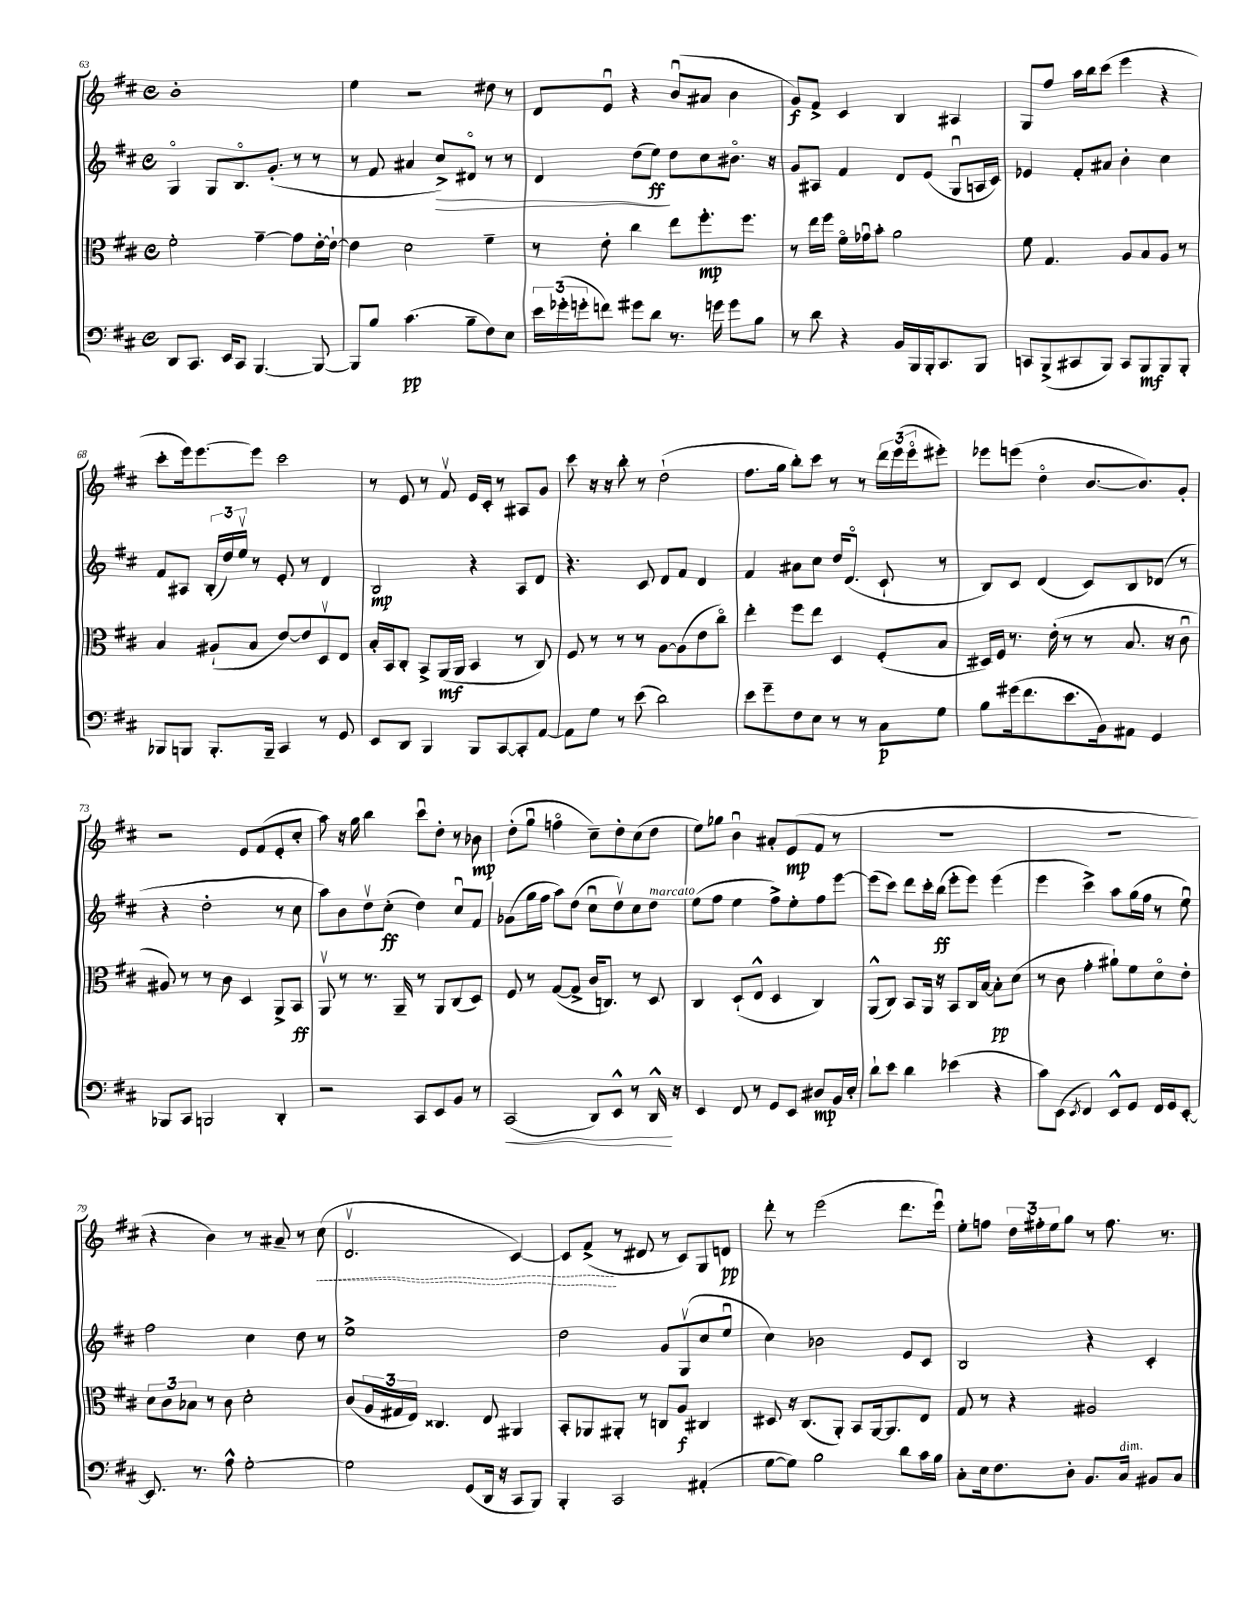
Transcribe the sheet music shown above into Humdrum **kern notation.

**kern	**dynam	**kern	**dynam	**kern	**dynam	**kern	**dynam
*part4	*part4	*part3	*part3	*part2	*part2	*part1	*part1
*staff4	*staff4	*staff3	*staff3	*staff2	*staff2	*staff1	*staff1
*clefF4	*	*clefC3	*	*clefG2	*	*clefG2	*
*k[f#c#]	*	*k[f#c#]	*	*k[f#c#]	*	*k[f#c#]	*
*M4/4	*	*M4/4	*	*M4/4	*	*M4/4	*
*met(c)	*	*met(c)	*	*met(c)	*	*met(c)	*
=63	=63	=63	=63	=63	=63	=63	=63
8DD/L	.	2f#'\	.	4G/	.	1b'	.
8.CC#/J	.	.	.	.	.	.	.
.	.	.	.	8G/L	.	.	.
16EE/KL	.	.	.	.	.	.	.
8CC#/J	.	.	.	8.B/	.	.	.
[4.BBB/	.	[4g~\	.	.	.	.	.
.	.	.	.	(8.g'/J	.	.	.
.	.	8g\L]	.	8r	.	.	.
8BBB/_	.	[16e'\L	.	8r	.	.	.
.	.	16e`\JJ_	.	.	.	.	.
=64	=64	=64	=64	=64	=64	=64	=64
8BBB/L]	.	4e\]	.	8r	.	4ee\	.
8B/J	.	.	.	8f#/	.	.	.
(4.c#\	pp	2d\	.	4a#X/	.	2r	.
!	!	!	!	!	!LO:HP:b	!	!
.	.	.	.	8cc#^/L)	>	.	.
8B~\L	.	.	.	8d#X/J	.	.	.
8F#\)	.	4f#~\	.	8r	.	8dd#X\	.
8E\J	.	.	.	8r	.	8r	.
=65	=65	=65	=65	=65	=65	=65	=65
24e\LL	.	8r	.	4d/	.	8d/L	.
(24g-X'\	.	.	.	.	.	.	.
24gn'\J	.	.	.	.	.	.	.
8fn\J)	.	8e'\	.	.	.	8eu/J	.
8g#X\L	.	4cc#\	.	(8dd\L	.	4r	.
8d\J	.	.	.	8ee\J)	ff	.	.
8.r	.	8ee\L	.	8dd\L	]	(8bu/L	.
.	.	8.ff#'\	mp	8cc#\	.	8a#X/J	.
16gn\	.	.	.	.	.	.	.
8g\L	.	.	.	8.b#X\J	.	4b\	.
.	.	8.ff#\J	.	.	.	.	.
8B\J	.	.	.	.	.	.	.
.	.	.	.	16r	.	.	.
=66	=66	=66	=66	=66	=66	=66	=66
8r	.	8r	.	8g/L	.	8g/L)	f
8d\	.	16ee\LL	.	8A#X/J	.	8f#^/J	.
.	.	16ff#\JJ	.	.	.	.	.
4r	.	16f#\LL	.	4f#/	.	4c#/	.
.	.	16g-Xu\J	.	.	.	.	.
.	.	8b'\J	.	.	.	.	.
16BB/LL	.	2a\	.	8d/L	.	4B/	.
16BBB/	.	.	.	.	.	.	.
16BBB'/J	.	.	.	(8e/J	.	.	.
8.CC#/	.	.	.	.	.	.	.
.	.	.	.	8Gu/L	.	4A#X/	.
8BBB/J	.	.	.	16An/L	.	.	.
.	.	.	.	16c#/JJ)	.	.	.
=67	=67	=67	=67	=67	=67	=67	=67
8CCn/L	.	8f#\	.	4e-X/	.	8G/L	.
(8BBB^/	.	4.G/	.	.	.	8ff#/J	.
8CC#X/	.	.	.	8f#'/L	.	16aa\LL	.
.	.	.	.	.	.	16bb\J	.
8BBB/J)	.	.	.	8a#X/J	.	(8ccc#\J	.
8CC#/L	.	8A/L	.	4b'\	.	4eee\	.
8BBB/	mf	8B/	.	.	.	.	.
8BBB/	.	8A/J	.	4cc#\	.	4r	.
8BBB'/J	.	8r	.	.	.	.	.
!!LO:LB:g=z
=68	=68	=68	=68	=68	=68	=68	=68
8BBB-X/L	.	4B/	.	8f#/L	.	8ccc#'\L	.
8BBBn/J	.	.	.	8A#X/J	.	16eee\k)	.
.	.	.	.	.	.	[8.eee\	.
8.BBB'/L	.	(8A#X`/L	.	(24B'/LL	.	.	.
.	.	.	.	24dd/)	.	.	.
.	.	.	.	24eev/JJ	.	.	.
.	.	8B/J	.	8r	.	8eee\J]	.
16BBB~/Jk	.	.	.	.	.	.	.
4CC#/	.	[8e/L)	.	8e'/	.	2ccc#\	.
.	.	8e/]	.	8r	.	.	.
8r	.	8Dv/	.	4d/	.	.	.
8GG/	.	8E/J	.	.	.	.	.
=69	=69	=69	=69	=69	=69	=69	=69
8EE/L	.	16B'/LL	.	2B/	mp	8r	.
.	.	16BB/J	.	.	.	.	.
8DD/J	.	8C#'/J	.	.	.	8e/	.
4BBB/	.	8BB^/L	.	.	.	8r	.
.	.	(16AA/L	mf	.	.	8f#v/	.
.	.	16AA/JJ	.	.	.	.	.
8BBB/L	.	4BB/	.	4r	.	16e/LL	.
.	.	.	.	.	.	16c#'/JJ	.
[8CC#/	.	.	.	.	.	8r	.
8CC#'/]	.	8r	.	8A/L	.	8A#X/L	.
[8AA/J	.	8C#/)	.	8d/J	.	8g/J	.
=70	=70	=70	=70	=70	=70	=70	=70
8AA\L]	.	8F#/	.	4.r	.	8ccc#\	.
8G\J	.	8r	.	.	.	16r	.
.	.	.	.	.	.	16r	.
8r	.	8r	.	.	.	8bb'\	.
(8e\	.	8r	.	8c#/	.	8r	.
2d\)	.	[8A\L	.	8d/L	.	(2dd`\	.
.	.	(8A\]	.	8f#/J	.	.	.
.	.	8e\	.	4d/	.	.	.
.	.	8cc#\J)	.	.	.	.	.
=71	=71	=71	=71	=71	=71	=71	=71
8e\L	.	4ee'\	.	4f#/	.	8.ff#\L	.
8g~\	.	.	.	.	.	.	.
.	.	.	.	.	.	16gg\Jk	.
8F#\	.	8ff#\L	.	8a#X\L	.	8bb'\L)	.
8E\J	.	8ee\J	.	8cc#\J	.	8ccc#\J	.
8r	.	4D/	.	16dd/KL	.	8r	.
.	.	.	.	(8.d/J	.	.	.
8r	.	.	.	.	.	8r	.
8C#\L	p	(8F#'/L	.	8c#`/	.	24ddd\LL	.
.	.	.	.	.	.	(24eee\	.
.	.	.	.	.	.	24eee\J	.
8G\J	.	8B/J	.	8r	.	8eee#X'\J)	.
=72	=72	=72	=72	=72	=72	=72	=72
8B\L	.	16D#X/LL)	.	8B/L)	.	8eee-X\L	.
.	.	16F#/JJ	.	.	.	.	.
(16g#X\k	.	8.r	.	8c#/J	.	(8eeen\J	.
8.f#\	.	.	.	.	.	.	.
.	.	.	.	(4d/	.	4dd\	.
.	.	(16e'\	.	.	.	.	.
8.e\	.	8r	.	.	.	.	.
.	.	8r	.	8c#/L)	.	[8.b/L	.
16BB\k)	.	.	.	.	.	.	.
8AA#X\J	.	8.B/	.	8B/	.	.	.
.	.	.	.	.	.	8.b/])	.
4GG/	.	.	.	(8d-X/J	.	.	.
.	.	16r	.	.	.	.	.
.	.	8c#u\	.	8r	.	8g'/J	.
!!LO:LB:g=z
=73	=73	=73	=73	=73	=73	=73	=73
8BBB-X/L	.	8A#X/)	.	4r	.	2r	.
8CC#/J	.	8r	.	.	.	.	.
2BBBn/	.	8r	.	2dd'\	.	.	.
.	.	8c#\	.	.	.	.	.
.	.	4D/	.	.	.	8e/L	.
.	.	.	.	.	.	(8f#/	.
4DD'/	.	8AA^/L	.	8r	.	8e'/	.
.	.	8BB/J	ff	8cc#\	.	8cc#'/J	.
=74	=74	=74	=74	=74	=74	=74	=74
2r	.	8AAv/	.	8aa\L)	.	8aa\)	.
.	.	8r	.	8b\	.	16r	.
.	.	.	.	.	.	16gg\	.
.	.	8.r	.	8ddv\	.	4bb\	.
.	.	.	.	(8cc#'\J	ff	.	.
.	.	16AA~/	.	.	.	.	.
8CC#/L	.	8r	.	4dd\)	.	8ccc#u\L	.
8EE/	.	8AA/L	.	.	.	8dd'\J	.
8BB/J	.	(8C#/	.	8cc#u/L	.	8r	.
8r	.	8D/J)	.	8f#/J	.	8b-X\	mp
=75	=75	=75	=75	=75	=75	=75	=75
!	!LO:HP:b	!	!	!	!	!	!
(2CC#/	<	8F#/	.	(8g-X\L	.	(8dd'\L	.
.	.	8r	.	16gg\L	.	8ggu\J	.
.	.	.	.	16ff#\JJ	.	.	.
.	.	([8G/L	.	8aa\L)	.	4ffn\	.
.	.	8G^/J]	.	(8dd\J	.	.	.
8DD/L)	.	16c#/KL	.	8cc#u\L	.	8cc#~\L)	.
.	.	8.Cn/J)	.	.	.	.	.
8EE^^/J	.	.	.	8ddv\)	.	8dd'\	.
8r	.	8r	.	8cc#\	.	(8cc#\	.
!	!	!	!	!LO:TX:a:i:t=marcato	!	!	!
16DD^^/	.	8D/	.	8dd\J	.	8dd\J	.
16r	[	.	.	.	.	.	.
=76	=76	=76	=76	=76	=76	=76	=76
4EE/	.	4C#/	.	(8ee\L	.	8ee\L)	.
.	.	.	.	8ff#\J	.	8gg-X\J	.
8FF#/	.	(8D`/L	.	4ee\	.	4bu\	.
8r	.	8E^^/J	.	.	.	.	.
8GG/L	.	4D/	.	8ff#^\L)	.	8a#X'/L	.
8EE/J	.	.	.	8ee'\	.	(8e/	mp
8D#X/L	mp	4C#/)	.	8ff#\	.	8f#/J	.
16BB/L	.	.	.	[8eee\J	.	8r	.
16E'/JJ	.	.	.	.	.	.	.
=77	=77	=77	=77	=77	=77	=77	=77
8d`\L	.	(8AA^^/L	.	(8eee\L]	.	1r	.
8e\J	.	8C#/J)	.	8ccc#\J)	.	.	.
4d\	.	8BB/L	.	8ddd\L	.	.	.
.	.	16AA/Jk	.	16ccc#'\L	.	.	.
.	.	16r	.	(16bb\JJ	ff	.	.
(4e-X\	.	8BB/L	.	8eee'\L	.	.	.
.	.	16C#/L	.	8eee\J)	.	.	.
.	.	[16B/JJ	.	.	.	.	.
4r	.	8B'\L]	pp	(4eee\	.	.	.
.	.	(8d\J	.	.	.	.	.
=78	=78	=78	=78	=78	=78	=78	=78
8c#\L)	.	8r	.	4eee\	.	1r	.
(8EE\J	.	8c#\	.	.	.	.	.
8qEE/	.	.	.	.	.	.	.
4FF#/)	.	4g'\	.	4ccc#^\)	.	.	.
8EE^^/L	.	8a#X`\L)	.	8aa\L	.	.	.
8GG/J	.	8f#\	.	(16gg\L	.	.	.
.	.	.	.	16ff#\JJ	.	.	.
16FF#/LL	.	8d\	.	8r	.	.	.
16GG/J	.	.	.	.	.	.	.
[8EE'/J	.	8e'\J	.	8eeu\)	.	.	.
!!LO:LB:g=z
=79	=79	=79	=79	=79	=79	=79	=79
8.EE/]	.	12d\L	.	2ff#\	.	4r	.
.	.	12c#\	.	.	.	.	.
.	.	12B-X\J	.	.	.	.	.
8.r	.	.	.	.	.	.	.
.	.	8r	.	.	.	4b\)	.
8A^^\	.	8c#\	.	.	.	.	.
[2G'\	.	2d'\	.	4cc#\	.	8r	.
.	.	.	.	.	.	8a#X~/	.
.	.	.	.	8dd\	.	8r	.
!	!	!	!	!	!	!	!LO:HP:b
.	.	.	.	8r	.	(8cc#\	<
=80	=80	=80	=80	=80	=80	=80	=80
2G\]	.	(8c#/L	.	1ee^	.	2.dv/	.
.	.	24A/L	.	.	.	.	.
.	.	24G#X/	.	.	.	.	.
.	.	24E/JJ)	.	.	.	.	.
.	.	4.C##X/	.	.	.	.	.
(8GG/L	.	.	.	.	.	.	.
16DD/Jk	.	8E/	.	.	.	.	.
16r	.	.	.	.	.	.	.
8CC#/L	.	4AA#X/	.	.	.	[4c#/)	.
8BBB/J)	.	.	.	.	.	.	.
=81	=81	=81	=81	=81	=81	=81	=81
4BBB'/	.	8BB'/L	.	2dd\	.	8c#/L]	.
.	.	8AA-X/	.	.	.	(8f#^/J	.
2CC#/	.	8AA#X'/J	.	.	.	8r	[
.	.	8r	.	.	.	8d#X/	.
.	.	8Cn/L	.	8g/L	.	8r	.
.	.	8A/J	f	(8Gv/	.	8c#/L)	.
(4AA#X'/	.	4C#X/	.	8cc#/	.	8G/	.
.	.	.	.	8eeu/J	.	8dn/J	pp
=82	=82	=82	=82	=82	=82	=82	=82
[8G\L	.	8D#X/	.	4cc#\)	.	8ddd'\	.
8G\J])	.	16r	.	.	.	8r	.
.	.	(8.C#/L	.	.	.	.	.
2B\	.	.	.	2b-X\	.	(2eee\	.
.	.	8AA'/J)	.	.	.	.	.
.	.	8BB/L	.	.	.	.	.
.	.	[16AA/k	.	.	.	.	.
.	.	8.AA/]	.	.	.	.	.
8d\L	.	.	.	8e/L	.	8.ddd\L	.
16c#\L	.	8E/J	.	8c#/J	.	.	.
16B\JJ	.	.	.	.	.	16eeeu\Jk)	.
=83	=83	=83	=83	=83	=83	=83	=83
8C#'\L	.	8G/	.	2B/	.	8ee'\L	.
16E\k	.	8r	.	.	.	8ffn\J	.
8.F#\	.	.	.	.	.	.	.
.	.	4r	.	.	.	24dd\LL	.
.	.	.	.	.	.	24ff#X'\	.
.	.	.	.	.	.	24ee\J	.
8D'\J	.	.	.	.	.	8gg\J	.
8.BB/L	.	2A#X/	.	4r	.	8r	.
.	.	.	.	.	.	8.ff#\	.
!LO:TX:a:i:t=dim.	!	!	!	!	!	!	!
16C#/Jk	.	.	.	.	.	.	.
8BB#X/L	.	.	.	4c#'/	.	.	.
.	.	.	.	.	.	8.r	.
8C#/J	.	.	.	.	.	.	.
==	==	==	==	==	==	==	==
*-	*-	*-	*-	*-	*-	*-	*-
